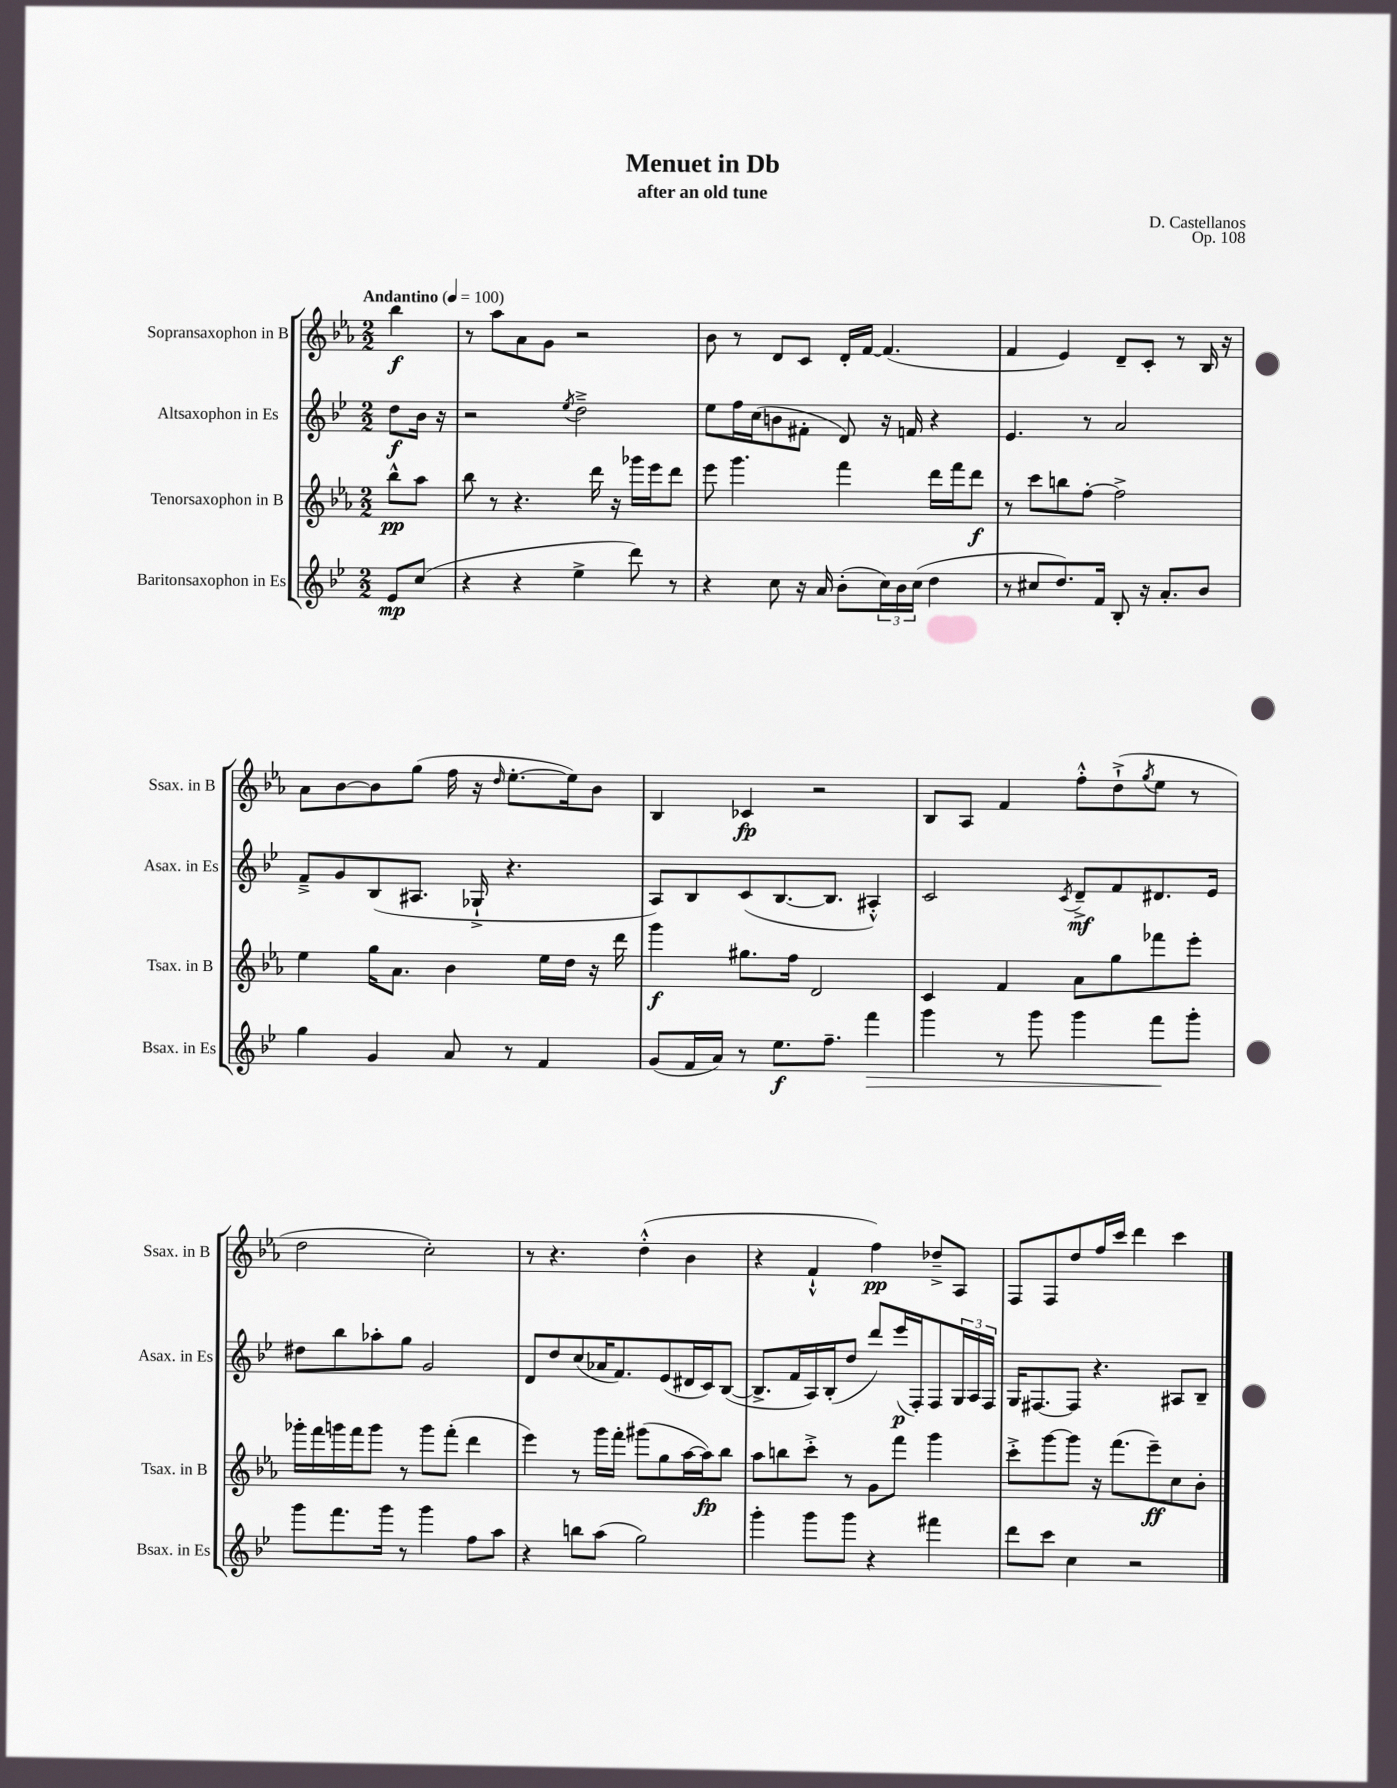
\header { title = "Menuet in Db" composer = "D. Castellanos" subtitle = "after an old tune" opus = "Op. 108" }
<<
\new StaffGroup <<
\new Staff = "s0" \with { instrumentName = "Sopransaxophon in B" shortInstrumentName = "Ssax. in B" } {
    \clef treble \key ees \major \numericTimeSignature \time 2/2 \partial 4 \tempo "Andantino" 4 = 100
    bes''4\f |
    r8 aes''8 aes'8 g'8 r2 |
    bes'8 r8 d'8 c'8 d'16-. f'16~ f'4.( |
    f'4 ees'4) d'8-- c'8-. r8 bes16 r16 |
    aes'8 bes'8~ bes'8 g''8( f''16 r16 \grace { d''16 } ees''8.~-. ees''16) bes'8 |
    bes4 ces'4\fp r2 |
    bes8 aes8 f'4 f''8-.-^ d''8-!->( \acciaccatura { g''8 } ees''8 r8 |
    d''2 c''2-.) |
    r8 r4. d''4-.-^( bes'4 |
    r4 f'4-!-^ f''4\pp) des''8---> aes8 |
    f8 f8 d''8 f''16 c'''16 d'''4 c'''4 \bar "|." |
}
\new Staff = "s1" \with { instrumentName = "Altsaxophon in Es" shortInstrumentName = "Asax. in Es" } {
    \clef treble \key bes \major \numericTimeSignature \time 2/2 \partial 4
    d''8\f bes'16 r16 |
    r2 \acciaccatura { ees''8 } d''2---> |
    ees''8 f''16 c''16( b'8 fis'8-. d'8) r16 f'16 r4 |
    ees'4. r8 a'2 |
    f'8---> g'8 bes8( ais8. ges16-!-> r4. |
    a8) bes8 c'8( bes8.~ bes8. ais4-.-^) |
    c'2 \acciaccatura { c'8 } d'8--->\mf f'8 dis'8. ees'16 |
    dis''8 bes''8 aes''8-. g''8 g'2 |
    d'8 d''8 c''8( aes'16 f'8.) ees'8( dis'16 c'16) bes8~( |
    bes8.-> f'16 a16) bes16-.( d''8 d'''8) ees'''16\p( f16-.) f8 \tuplet 3/2 { g16 a16 f16 } |
    g16 fis8.~ fis8 r4. ais8 bes8-- \bar "|." |
}
\new Staff = "s2" \with { instrumentName = "Tenorsaxophon in B" shortInstrumentName = "Tsax. in B" } {
    \clef treble \key ees \major \numericTimeSignature \time 2/2 \partial 4
    bes''8-^\pp aes''8 |
    bes''8 r8 r4. d'''16 r16 ges'''16 ees'''16 d'''8 |
    ees'''8 g'''4. f'''4 d'''16 f'''16 d'''8\f |
    r8 c'''8 b''8 f''8~-. f''2-> |
    ees''4 g''16 aes'8. bes'4 ees''16 d''16 r16 d'''16 |
    g'''4\f gis''8. f''16 d'2 |
    c'4 f'4 aes'8 g''8 fes'''8 ees'''8-. |
    ges'''16-. f'''16 g'''16 f'''16 g'''8 r8 g'''8 f'''8-.( d'''4 |
    ees'''4) r8 g'''16 f'''16-. gis'''8( g''8 aes''16~ aes''16\fp) bes''8 |
    aes''8 b''8 c'''8-.-> r8 g'8 f'''8 g'''4 |
    c'''8-.-> g'''8~ g'''8 r16 f'''8.( ees'''8--\ff) c''8 bes'8-. \bar "|." |
}
\new Staff = "s3" \with { instrumentName = "Baritonsaxophon in Es" shortInstrumentName = "Bsax. in Es" } {
    \clef treble \key bes \major \numericTimeSignature \time 2/2 \partial 4
    ees'8\mp c''8( |
    r4 r4 ees''4-> d'''8) r8 |
    r4 c''8 r16 a'16 bes'8-.( \tuplet 3/2 { c''16) bes'16 c''16( } d''4 |
    r8 cis''8 d''8.) f'16 bes8-. r16 a'8.-. bes'8 |
    g''4 g'4 a'8 r8 f'4 |
    g'8( f'16 a'16) r8 ees''8.\f f''8.-- f'''4\> |
    g'''4 r8 g'''8 g'''4 f'''8\! g'''8-. |
    g'''8 f'''8. g'''16 r8 g'''4 f''8 a''8 |
    r4 b''8 a''8( g''2) |
    g'''4-. g'''8 g'''8 r4 fis'''4 |
    d'''8 c'''8 c''4 r2 \bar "|." |
}
>>
>>
\layout { \context { \Score \remove "Bar_number_engraver" } }
